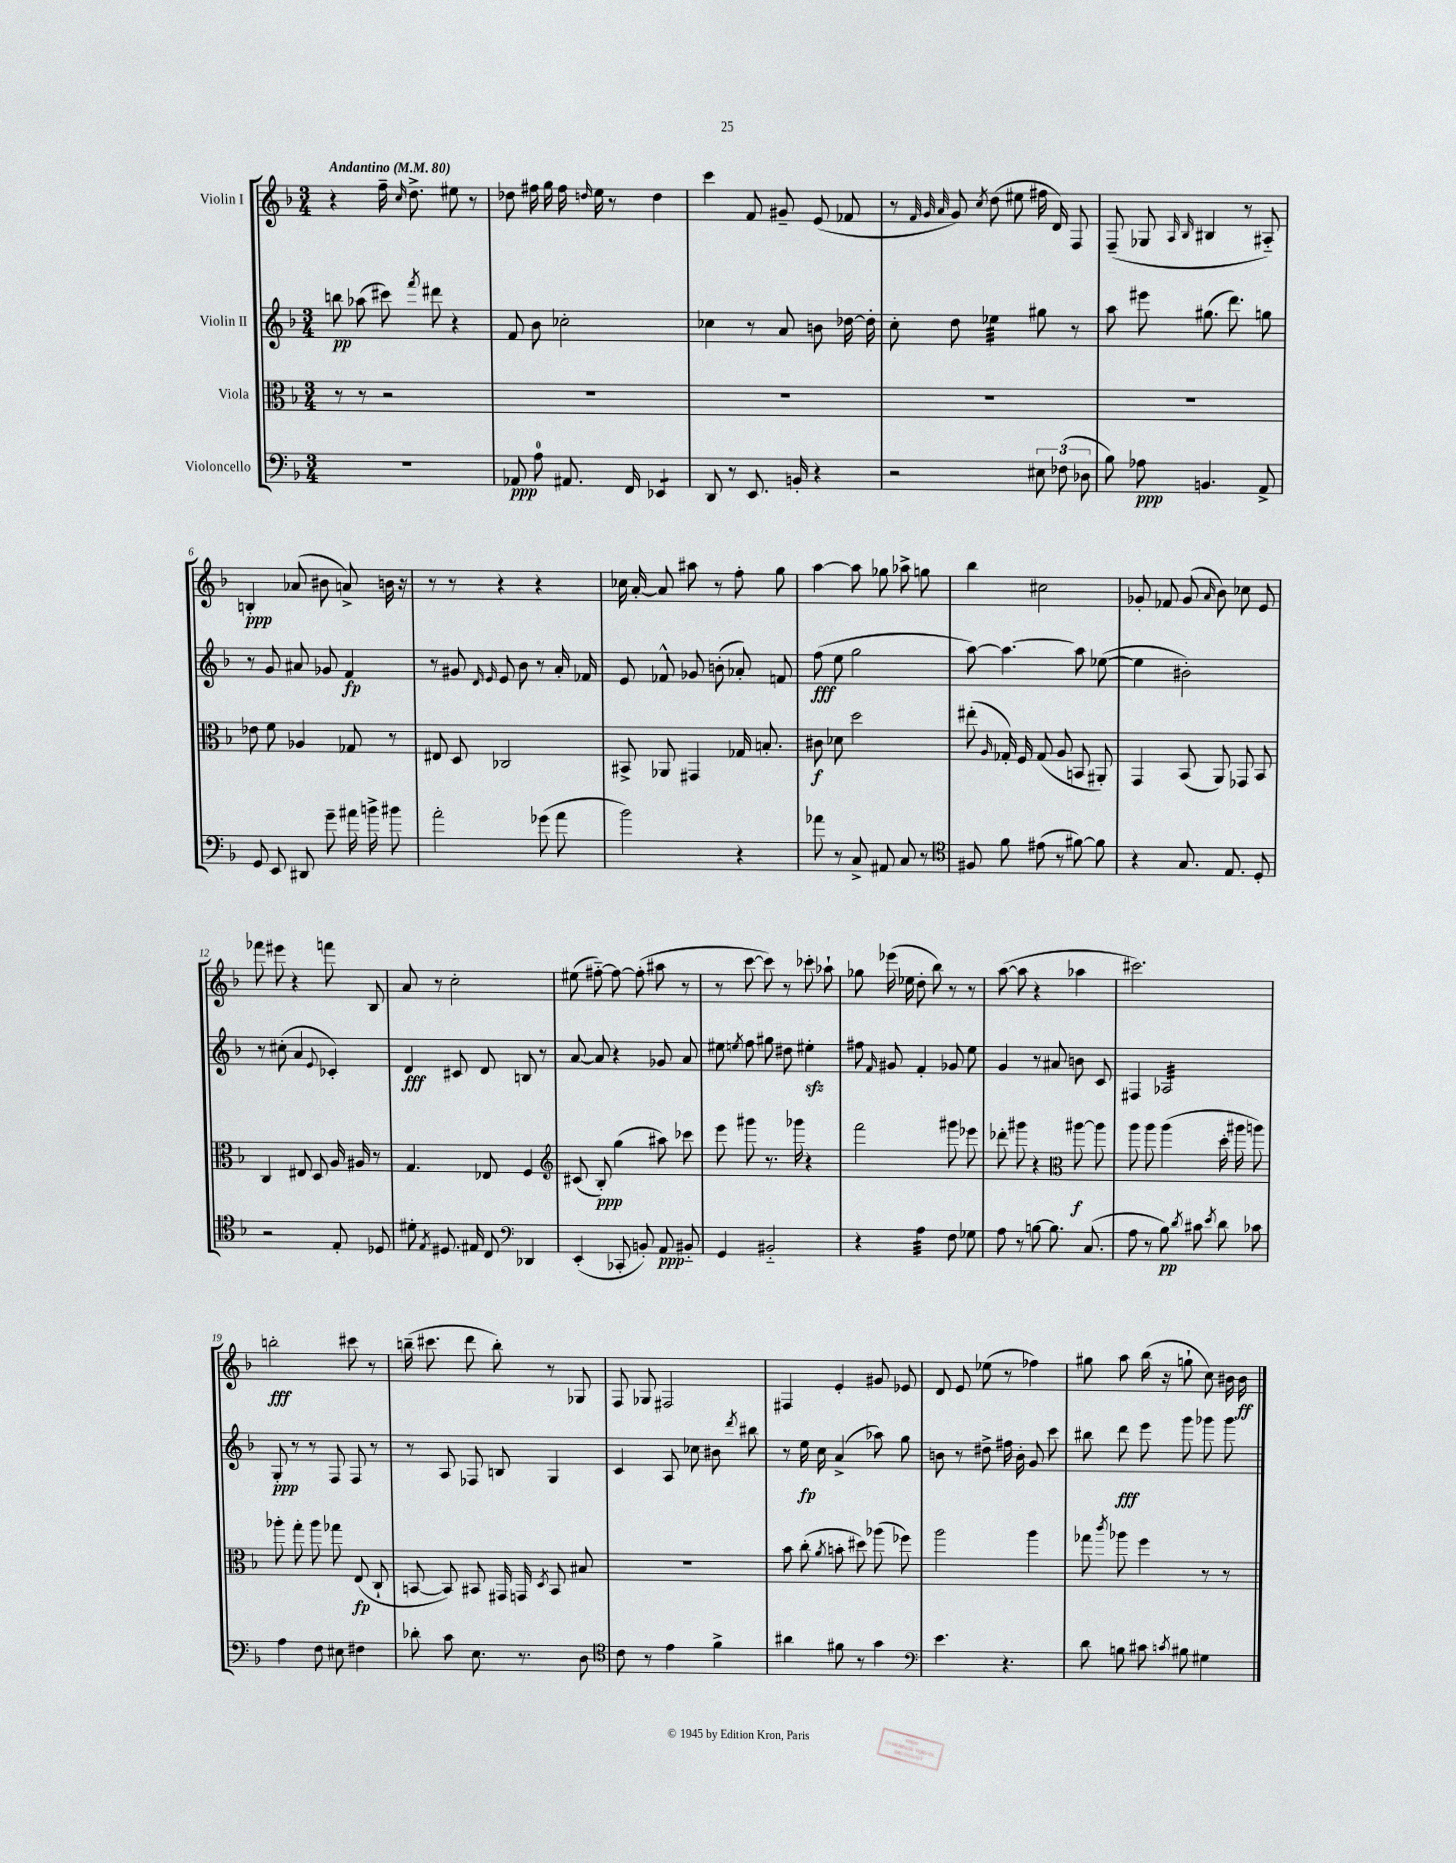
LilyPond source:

<<
\new StaffGroup <<
\new Staff = "s0" \with { instrumentName = "Violin I" } {
    \clef treble \key f \major \numericTimeSignature \time 3/4 \tempo "Andantino" 4 = 80
    \autoBeamOff r4 f''16-- \grace { c''16 } d''8.-> eis''8 r8 |
    des''8 fis''16 g''16 fis''16 \grace { d''16 } e''16 r8 d''4 |
    c'''4 f'8 gis'8-- e'8( fes'8 |
    r8 \grace { f'32 g'32 a'32 } g'8) \acciaccatura { c''8 } d''8( eis''8 fis''16 d'16) f8 |
    f8--( ges8 \grace { a16 bes16 } bis4 r8 ais8-_) |
    b4-.\ppp aes'8( bis'8 a'8->) b'16 r16 |
    r8 r8 r4 r4 |
    ces''16 a'16~-. a'8 ais''8 r8 f''8-. g''8 |
    a''4~ a''8 ges''8 aes''8-> g''8 |
    bes''4 cis''2 |
    ges'8-. fes'8 ges'8( \grace { a'16 } bes'8) ces''8 e'8 |
    fes'''8 eis'''8 r4 f'''8 bes8 |
    a'8 r8 c''2-. |
    eis''8( fis''8~-_) fis''8~ fis''8-.( ais''8 r8 |
    r8 c'''8~ c'''8) r8 ces'''8-. aes''8-! |
    ges''8 ees'''16( ees''16 d''8-. bes''8) r8 r8 |
    a''8~( a''8 r4 aes''4 |
    cis'''2.) |
    b''2-.\fff cis'''8 r8 |
    b''16--( cis'''8. d'''8 b''8-.) r8 ges8 |
    f8 ges8 fis2 |
    fis4 e'4-. gis'8 ees'8 |
    d'8 e'8 ees''8( r8 fes''4) |
    gis''8 a''8 bes''16( r16 g''8-! c''8) bis'16 bis'16\ff \bar "|." |
}
\new Staff = "s1" \with { instrumentName = "Violin II" } {
    \clef treble \key f \major \numericTimeSignature \time 3/4
    \autoBeamOff b''8\pp aes''8( cis'''8) \acciaccatura { f'''8 } dis'''8 r4 |
    f'8 bes'8 ces''2-. |
    ces''4 r8 a'8 b'8 des''16~ des''16-. |
    c''8-. d''8 ees''4:32 gis''8 r8 |
    a''8 eis'''8 gis''8.( d'''8.) g''8 |
    r8 g'8 ais'8 ges'8 f'4\fp |
    r8 gis'8 \grace { d'16 e'16 } e'8 bes'8 r8 a'16-. fes'16 |
    e'8 fes'8-^ ges'8 b'8-.( aes'8-.) f'8 |
    f''8\fff( e''8 g''2 |
    a''8~) a''4.~ a''8 ees''8~( |
    ees''4 bis'2-.) |
    r8 cis''8-.( a'4 \appoggiatura { e'8 } ces'4-.) |
    d'4\fff cis'8 d'8 b8 r8 |
    a'8~ a'8 r4 ges'8 a'8 |
    eis''8 \acciaccatura { e''8 } f''8 gis''8 dis''8 eis''4-.\sfz |
    fis''8 \grace { f'16 } gis'8 f'4-. ges'8 e''8 |
    g'4 r8 ais'8 b'8 c'8 |
    fis4 aes2:32 |
    g8-.\ppp r8 r8 f8 f8 r8 |
    r8 a8 fes8 b8 g4 |
    c'4 a8 ces''8 bis'8 \acciaccatura { d'''8 } bis''8 |
    r8 e''16\fp c''16 a'4->( aes''8) g''8 |
    b'8 r8 dis''8-> fis''16 b'16-. g'8 c'''8 |
    bis''8 d'''8\fff e'''8 g'''8 ges'''8 ges'''8 \bar "|." |
}
\new Staff = "s2" \with { instrumentName = "Viola" } {
    \clef alto \key f \major \numericTimeSignature \time 3/4
    \autoBeamOff r8 r8 r2 |
    R2. |
    R2. |
    R2. |
    R2. |
    ees'8 f'8 aes4 ges8 r8 |
    eis8 d8 ces2 |
    bis,8-> aes,8 gis,4 ges16 b8.-. |
    cis'8\f des'8 d''2 |
    eis''8-.( \grace { a16 } ges16-.) f16 ges8( a8 b,8 ais,8-.) |
    g,4 bes,8( a,8) ges,8 bes,8 |
    c4 eis8 d8 a16 ais16 r8 |
    g4. ees8 f4 |
    \clef treble cis'8( bes8-.\ppp) g''4( ais''8) ces'''8 |
    e'''8 gis'''8 r8. ges'''16 r4 |
    f'''2 gis'''8 ees'''8 |
    des'''8-. gis'''8 r4 \clef alto ais''8~\f ais''8 |
    a''8 a''8 a''4( d''16-. ais''16 a''8) |
    aes''8-. g''8-. aes''8 ges''8 e8\fp( c8-! |
    b,8~ b,8) bis,8 gis,16 g,16 \acciaccatura { d8 } bis,8 bis8 |
    R2. |
    bes'8 c''8-.( \acciaccatura { a'8 } b'8-. dis''8) aes''8( fes''8) |
    a''2 a''4 |
    ges''8 \acciaccatura { c'''8 } aes''8 f''4 r8 r8 \bar "|." |
}
\new Staff = "s3" \with { instrumentName = "Violoncello" } {
    \clef bass \key f \major \numericTimeSignature \time 3/4
    \autoBeamOff R2. |
    aes,8\ppp a8-0 ais,8. f,16 ees,4:8 |
    d,8 r8 e,8. b,16-. r4 |
    r2 \tuplet 3/2 { eis8 fes8( des8 } |
    bes8) aes8\ppp b,4. a,8-> |
    g,8 e,8 dis,8 g'8-- ais'16 b'16-> bis'8 |
    a'2-. ges'8( a'8 |
    bes'2) r4 |
    aes'8 r8 c8-> ais,8 c8 r8 |
    \clef tenor fis8 f'8 eis'8( r8 fis'8~) fis'8 |
    r4 g8. e8. d8-. |
    r2 e8-. des8 |
    dis'8-. \acciaccatura { e8 } dis8. eis16 c8 \clef bass des,4 |
    e,4-.( ces,8-. b,8-.) a,8\ppp bis,8-_ |
    g,4 bis,2-_ |
    r4 a4:32 f8 ges8 |
    a8 r8 b8~ b8. c8.( |
    a8 r8 bes8\pp) \acciaccatura { d'8 } cis'8 \acciaccatura { e'8 } d'8 ces'8 |
    a4 f8 eis8 fis4 |
    des'8-. c'8 e8. r8. d8 |
    \clef tenor c'8 r8 e'4 f'4-> |
    ais'4 fis'8 r8 g'4 |
    \clef bass e'4. r4. |
    d'8 b8 cis'8 \acciaccatura { c'8 } bis8 gis4 \bar "|." |
}
>>
>>
